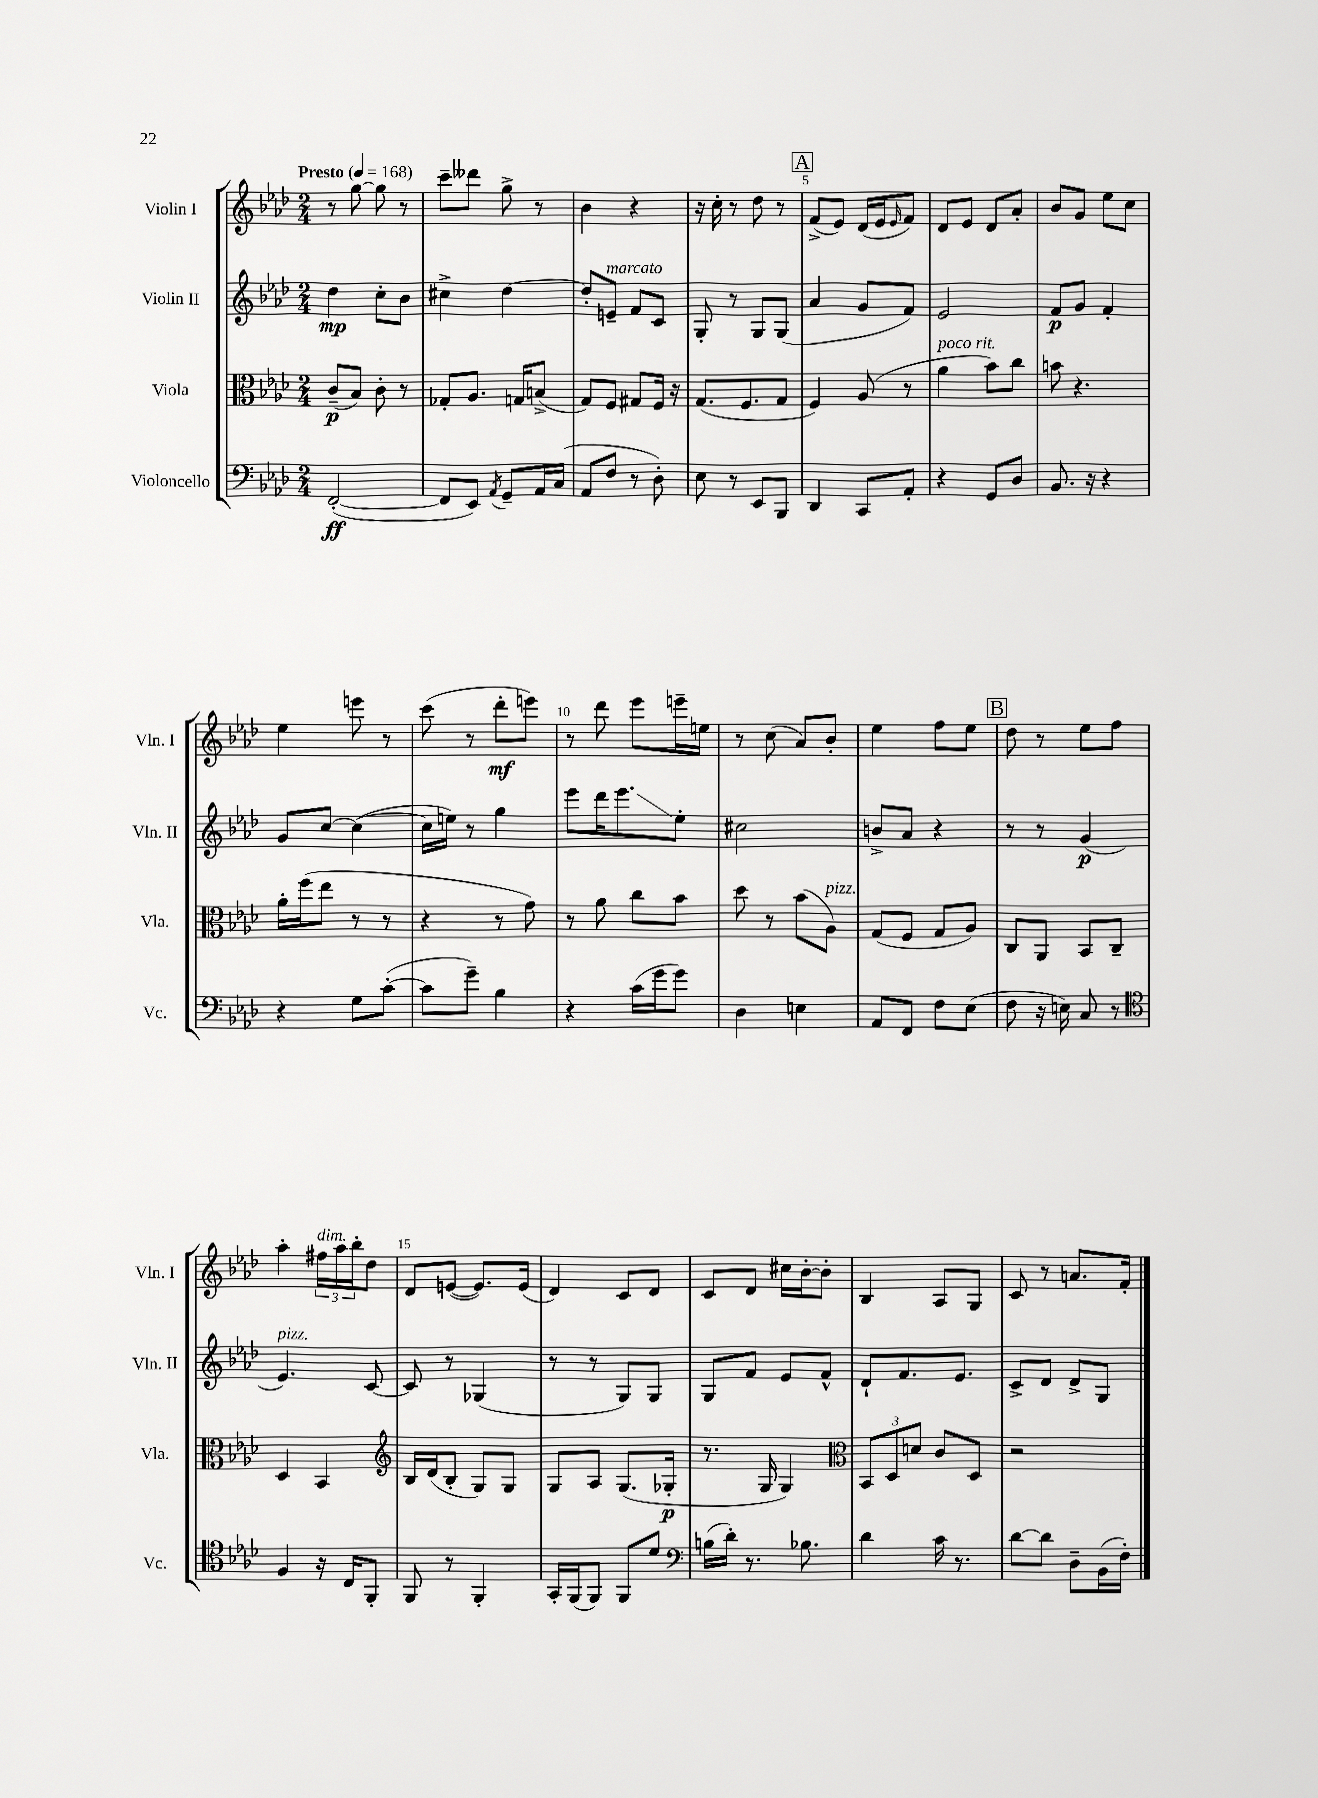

**kern	**kern	**kern	**kern
*staff4	*staff3	*staff2	*staff1
*clefF4	*clefC3	*clefG2	*clefG2
*k[b-e-a-d-]	*k[b-e-a-d-]	*k[b-e-a-d-]	*k[b-e-a-d-]
*M2/4	*M2/4	*M2/4	*M2/4
*MM168	*MM168	*MM168	*MM168
([2FF'/	(8c~/L	4dd-\	8r
.	8B-/J)	.	[8gg\
.	8c'\	8cc'\L	8gg\]
.	8r	8b-\J	8r
=	=	=	=
8FF/]L	8G-'/L	4cc#^\	8ccc~\L
8EE-/J)	8.A-/J	.	8ddd--\J
8qAA-/	.	.	.
8GG~/L	.	[4dd-\	8gg^\
.	16G/LK	.	.
16AA-/L	(8B^/J	.	8r
(16C/JJ	.	.	.
=	=	=	=
8AA-/L	8G/L)	8dd-'/]L	4b-\
8F/J	8F/J	8e~/J	.
8r	8G#/L	8f/L	4r
8D-'\)	16F/Jk	8c/J	.
.	16r	.	.
=	=	=	=
8E-\	(8.G/L	8G'/	16r
.	.	.	16cc'\
8r	.	8r	8r
.	8.F/	.	.
8EE-/L	.	8G/L	8dd-\
8BBB-/J	8G/J	(8G/J	8r
=	=	=	=
4DD-/	4F/)	4a-/	(8f^/L
.	.	.	8e-/J)
8CC/L	(8A-/	8g/L	(16d-/LL
.	.	.	16e-/J
.	.	.	16qqe-/
8AA-'/J	8r	8f/J)	8f/J)
=	=	=	=
4r	4a-\	2e-/	8d-/L
.	.	.	8e-/J
8GG/L	8b-\L)	.	8d-/L
8D-/J	8cc\J	.	8a-'/J
=	=	=	=
8.BB-/	8b\	8f/L	8b-/L
.	4.r	8g/J	8g/J
16r	.	.	.
4r	.	4f'/	8ee-\L
.	.	.	8cc\J
=	=	=	=
4r	16a-'\LL	8g/L	4ee-\
.	(16ff\J	.	.
.	8ee-\J	[8cc/J	.
8G\L	8r	(4cc\_	8eee\
([8c'\J	8r	.	8r
=	=	=	=
8c\]L	4r	16cc\]LL	(8ccc\
.	.	16ee\JJ)	.
8g~\J)	.	8r	8r
4B-\	8r	4gg\	8ddd-'\L
.	8g\)	.	8eee\J)
=	=	=	=
4r	8r	8eee-\L	8r
.	8a-\	16ddd-\K	8ddd-\
.	.	8.eee-\	.
(16c\LL	8cc\L	.	8eee-\L
16g\J	.	.	.
8g\J)	8b-\J	8ee-'\J	16eee~\L
.	.	.	16ee\JJ
=	=	=	=
4D-\	8dd-\	2cc#\	8r
.	8r	.	(8cc\
4E\	(8b-\L	.	8a-/L)
.	8A-\J)	.	8b-'/J
=	=	=	=
8AA-/L	(8G/L	8b^/L	4ee-\
8FF/J	8F/J	8a-/J	.
8F\L	8G/L	4r	8ff\L
(8E-\J	8A-/J)	.	8ee-\J
=	=	=	=
8F\	8C/L	8r	8dd-\
16r	8AA-/J	8r	8r
16E\)	.	.	.
8C/	8BB-/L	(4g/	8ee-\L
8r	8C~/J	.	8ff\J
=	=	=	=
*clefC4	*	*	*
4F/	4D-/	4.e-/)	4aa-'\
16r	4BB-/	.	24ff#\LL
.	.	.	24aa-\
16C/LK	.	.	.
.	.	.	24bb-'\J
8FF'/J	.	[8c/	8dd-\J
=	=	=	=
*	*clefG2	*	*
8FF/	16B-/LL	8c/]	8d-/L
.	(16d-/J	.	.
8r	8B-'/J	8r	([8e/J
4FF'/	8G/L)	(4G-/	8.e/]L)
.	8G/J	.	.
.	.	.	(16e/Jk
=	=	=	=
16GG'/LL	8G/L	8r	4d-/)
(16FF/J	.	.	.
8FF/J)	8A-/J	8r	.
8FF/L	(8.G/L	8G/L)	8c/L
8d-/J	.	8G/J	8d-/J
.	16G-'/Jk	.	.
=	=	=	=
*clefF4	*	*	*
(16B\LL	8.r	8G/L	8c/L
16d-'\JJ)	.	.	.
8.r	.	8f/J	8d-/J
.	16G/	.	.
.	4G/)	8e-/L	16cc#\LL
8.B-\	.	.	[16b-'\J
.	.	8f^^/J	8b-'\]J
=	=	=	=
*	*clefC3	*	*
4d-\	12BB-/L	8d-`/L	4B-/
.	12D-/	.	.
.	.	8.f/	.
.	12d/J	.	.
16c\	8c/L	.	8A-/L
8.r	.	8.e-/J	.
.	8D-/J	.	8G/J
=	=	=	=
[8d-\L	2r	8c^/L	8c/
8d-\]J	.	8d-/J	8r
8D-~\L	.	8d-^/L	8.a/L
(16BB-\L	.	8G/J	.
16F'\JJ)	.	.	16f'/Jk
==	==	==	==
*-	*-	*-	*-
